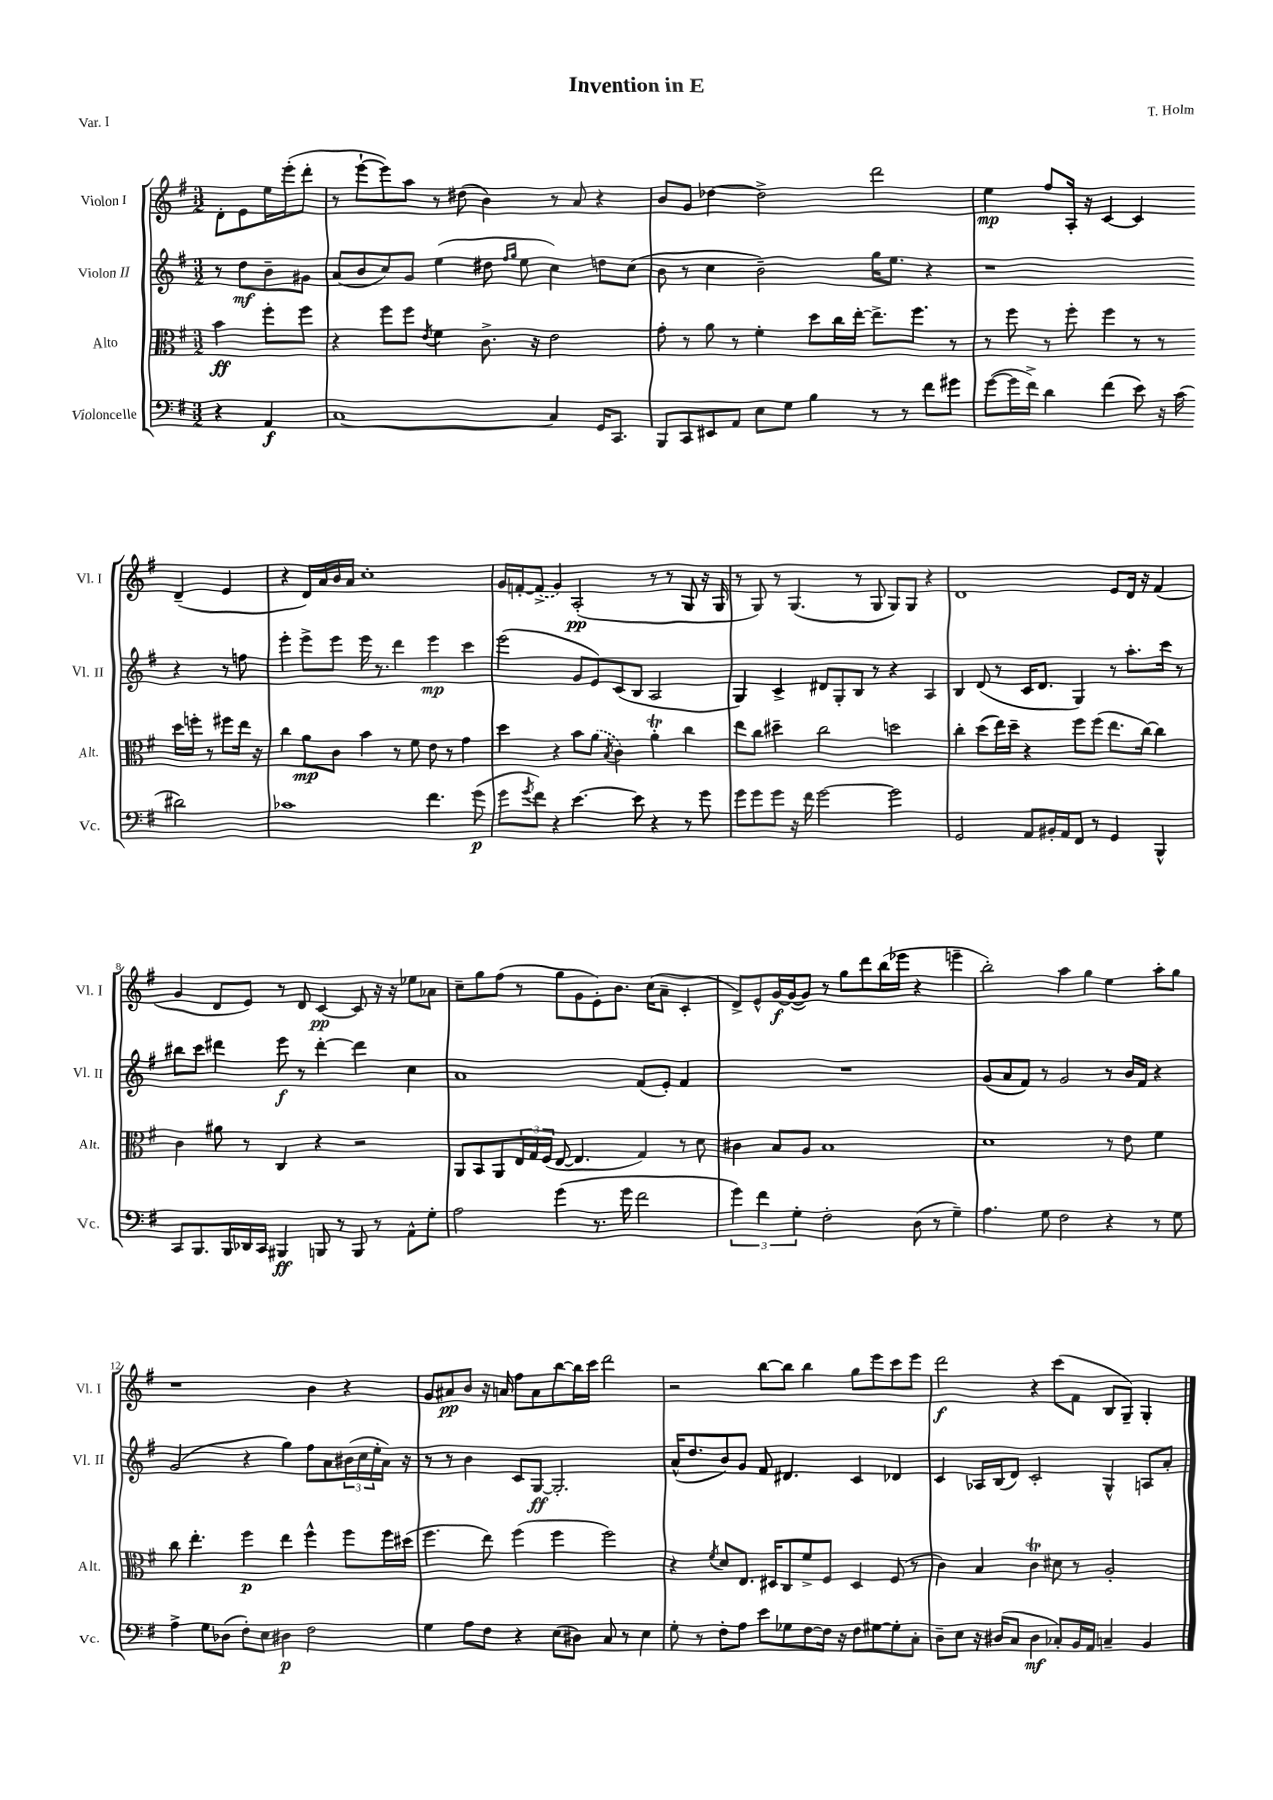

**kern	**dynam	**kern	**dynam	**kern	**dynam	**kern	**dynam
*part4	*part4	*part3	*part3	*part2	*part2	*part1	*part1
*staff4	*staff4	*staff3	*staff3	*staff2	*staff2	*staff1	*staff1
*I"Violoncelle	*	*I"Alto	*	*I"Violon II	*	*I"Violon I	*
*I'Vc.	*	*I'Alt.	*	*I'Vl. II	*	*I'Vl. I	*
*clefF4	*	*clefC3	*	*clefG2	*	*clefG2	*
*k[f#]	*	*k[f#]	*	*k[f#]	*	*k[f#]	*
*M3/2	*	*M3/2	*	*M3/2	*	*M3/2	*
=	=	=	=	=	=	=	=
4r	.	4b\	ff	8r	.	8d'\L	.
.	.	.	.	8dd\L	mf	8e\	.
4AA/	f	8ff#'\L	.	8b~\	.	16ee\L	.
.	.	.	.	.	.	(16eee'\J	.
.	.	8ff#\J	.	8g#X\J	.	8ddd'\J	.
=1	=1	=1	=1	=1	=1	=1	=1
[1C	.	4r	.	(8a/L	.	8r	.
.	.	.	.	8b/	.	[8eee`\L	.
.	.	8ff#\L	.	8cc/)	.	8eee\])	.
.	.	8ff#\J	.	8g/J	.	8aa\J	.
.	.	8qe/	.	.	.	.	.
.	.	4f#\	.	(4ee\	.	8r	.
.	.	.	.	.	.	(8dd#X\	.
.	.	8.c^\	.	8dd#X\	.	4b\)	.
.	.	.	.	16qqff#/LL	.	.	.
.	.	.	.	16qqgg/JJ	.	.	.
.	.	.	.	8ee\	.	.	.
.	.	16r	.	.	.	.	.
4C/]	.	2e\	.	4cc\)	.	8r	.
.	.	.	.	.	.	8a/	.
16GG/KL	.	.	.	8ddn\L	.	4r	.
8.CC/J	.	.	.	.	.	.	.
.	.	.	.	(8cc\J	.	.	.
=2	=2	=2	=2	=2	=2	=2	=2
8BBB/L	.	8g'\	.	8b\	.	8b/L	.
8CC/	.	8r	.	8r	.	8g/J	.
8EE#X/	.	8a\	.	4cc\	.	[4dd-X\	.
8AA/J	.	8r	.	.	.	.	.
8E\L	.	4f#'\	.	2b~\)	.	2dd-^\]	.
8G\J	.	.	.	.	.	.	.
4B\	.	8dd\L	.	.	.	.	.
.	.	16cc\L	.	.	.	.	.
.	.	[16ee'\JJ	.	.	.	.	.
8r	.	8.ee^\L]	.	16gg\KL	.	2ddd\	.
.	.	.	.	8.ee\J	.	.	.
8r	.	.	.	.	.	.	.
.	.	8.ff#\J	.	.	.	.	.
8f#\L	.	.	.	4r	.	.	.
8g#X\J	.	8r	.	.	.	.	.
=3	=3	=3	=3	=3	=3	=3	=3
([8g\L	.	8r	.	1r	.	4ee\	mp
16g\L]	.	8ff#\	.	.	.	.	.
16f#^\JJ)	.	.	.	.	.	.	.
4d\	.	8r	.	.	.	8ff#/L	.
.	.	8ff#'\	.	.	.	16A'/Jk	.
.	.	.	.	.	.	16r	.
(4f#\	.	4ff#\	.	.	.	[4c/	.
8e\)	.	8r	.	.	.	4c/]	.
16r	.	8r	.	.	.	.	.
(16c\	.	.	.	.	.	.	.
2d#X\)	.	16dd\LL	.	4r	.	(4d~/	.
.	.	16ffn'\JJ	.	.	.	.	.
.	.	8r	.	.	.	.	.
.	.	8ff#X\L	.	8r	.	4e/	.
.	.	16ee\Jk	.	8ffn\	.	.	.
.	.	16r	.	.	.	.	.
!!LO:LB:g=z
=4	=4	=4	=4	=4	=4	=4	=4
1c-X	.	4cc\	.	4eee'\	.	4r	.
.	.	8a\L	mp	8eee^\L	.	16d/LL)	.
.	.	.	.	.	.	16a/	.
.	.	8c\J	.	8eee\J	.	16b/	.
.	.	.	.	.	.	16a/JJ	.
.	.	4b\	.	16eee\	.	1cc'	.
.	.	.	.	8.r	.	.	.
.	.	8r	.	4ddd\	.	.	.
.	.	8f#\	.	.	.	.	.
4.f#\	.	8e\	.	4eee\	mp	.	.
.	.	8r	.	.	.	.	.
.	.	4g\	.	4ccc\	.	.	.
(8g\	p	.	.	.	.	.	.
=5	=5	=5	=5	=5	=5	=5	=5
8g\L	.	4dd\	.	(2eee\	.	16g/LL	.
.	.	.	.	.	.	[16fn'/J	.
8qg/	.	.	.	.	.	.	.
8f#\J)	.	.	.	.	.	(8f^/J]	.
4r	.	4r	.	.	.	4g/)	.
[4.e\	.	8b\L	.	8g/L	.	(2A'/	pp
.	.	(8a\J	.	8e/)	.	.	.
.	.	8qB/	.	.	.	.	.
.	.	4c\)	.	(8c/	.	.	.
8e\]	.	.	.	8B/J	.	.	.
4r	.	4aT'\	.	2A/	.	8r	.
.	.	.	.	.	.	8r	.
8r	.	4cc\	.	.	.	8G/	.
8g\	.	.	.	.	.	16r	.
.	.	.	.	.	.	16G/	.
=6	=6	=6	=6	=6	=6	=6	=6
8g\L	.	8ee\L	.	4G/)	.	8r	.
8g\	.	8cc\J	.	.	.	8G/)	.
8g\J	.	4dd#X~\	.	4c^/	.	8r	.
16r	.	.	.	.	.	(4.G/	.
16f#\	.	.	.	.	.	.	.
[2g\	.	2cc\	.	8d#X/L	.	.	.
.	.	.	.	8G'/	.	.	.
.	.	.	.	8B/J	.	8r	.
.	.	.	.	8r	.	8G/	.
2g\]	.	2ddn\	.	4r	.	8G/L)	.
.	.	.	.	.	.	8G/J	.
.	.	.	.	4A/	.	4r	.
=7	=7	=7	=7	=7	=7	=7	=7
2GG/	.	4cc'\	.	4B/	.	1d	.
.	.	(8dd\L	.	(8d/	.	.	.
.	.	16ee\L)	.	8r	.	.	.
.	.	16dd~\JJ	.	.	.	.	.
8AA/L	.	4r	.	16c/KL	.	.	.
.	.	.	.	8.d/J	.	.	.
16BB#X'/L	.	.	.	.	.	.	.
16AA/J	.	.	.	.	.	.	.
8FF#/J	.	8ff#\L	.	4G/)	.	.	.
8r	.	(8ff#\J	.	.	.	.	.
4GG/	.	8.ee\L	.	8r	.	8e/L	.
.	.	.	.	8.aa'\L	.	16d/Jk	.
.	.	[16cc\Jk)	.	.	.	16r	.
4BBB^^/	.	4cc\]	.	.	.	(4f#/	.
.	.	.	.	16ccc\Jk	.	.	.
.	.	.	.	8r	.	.	.
!!LO:LB:g=z
=8	=8	=8	=8	=8	=8	=8	=8
8CC/L	.	4c\	.	8bb#X\L	.	4g/	.
8.BBB/	.	.	.	8ccc\J	.	.	.
.	.	8a#X\	.	4ddd#X\	.	8d/L	.
16BBB/L	.	.	.	.	.	.	.
16DD-X/	.	8r	.	.	.	8e/J)	.
16CC/JJ	.	.	.	.	.	.	.
4BBB#X/	ff	4C/	.	8eee\	f	8r	.
.	.	.	.	8r	.	8d/	.
8BBBn/	.	4r	.	[4ddd#'\	.	[4c/	pp
8r	.	.	.	.	.	.	.
8BBB/	.	2r	.	4ddd#\]	.	8c/]	.
8r	.	.	.	.	.	16r	.
.	.	.	.	.	.	16r	.
8AA^^\L	.	.	.	4cc\	.	8ee-X\L	.
8G'\J	.	.	.	.	.	8a-X\J	.
=9	=9	=9	=9	=9	=9	=9	=9
2A\	.	8AA/L	.	1a	.	8cc~\L	.
.	.	8BB/	.	.	.	8gg\	.
.	.	8AA/	.	.	.	(8ff#\J	.
.	.	24E/L	.	.	.	8r	.
.	.	24G/	.	.	.	.	.
.	.	(24F#/JJ	.	.	.	.	.
(4g\	.	[8E/	.	.	.	8gg\L	.
.	.	4.E/]	.	.	.	8g\	.
8.r	.	.	.	.	.	8e'\)	.
.	.	.	.	.	.	8.b\J	.
16g\	.	.	.	.	.	.	.
2f#\	.	4G/)	.	(8f#/L	.	.	.
.	.	.	.	.	.	(16cc\KL	.
.	.	.	.	8e'/J)	.	8a~\J	.
.	.	8r	.	4f#/	.	4c'/	.
.	.	8d\	.	.	.	.	.
=10	=10	=10	=10	=10	=10	=10	=10
6g\)	.	4c#X\	.	1.r	.	8d^/L)	.
.	.	.	.	.	.	8e^^/	.
6f#\	.	.	.	.	.	.	.
.	.	8B/L	.	.	.	[16g/L	f
.	.	.	.	.	.	(16g/J_	.
6G'\	.	.	.	.	.	.	.
.	.	8A/J	.	.	.	8g/J])	.
2F#'\	.	1B	.	.	.	8r	.
.	.	.	.	.	.	8gg\L	.
.	.	.	.	.	.	8ddd\	.
.	.	.	.	.	.	(16bb\L	.
.	.	.	.	.	.	16eee-X\JJ	.
(8D\	.	.	.	.	.	4r	.
8r	.	.	.	.	.	.	.
4G~\)	.	.	.	.	.	4eeen~\	.
=11	=11	=11	=11	=11	=11	=11	=11
4.A\	.	1d	.	(8g/L	.	2bb'\)	.
.	.	.	.	8a/	.	.	.
.	.	.	.	8f#/J)	.	.	.
8G\	.	.	.	8r	.	.	.
2F#\	.	.	.	2g/	.	4aa\	.
.	.	.	.	.	.	4gg\	.
4r	.	8r	.	8r	.	4ee\	.
.	.	8e\	.	16b/LL	.	.	.
.	.	.	.	16f#/JJ	.	.	.
8r	.	4f#\	.	4r	.	8aa'\L	.
8G\	.	.	.	.	.	8gg\J	.
!!LO:LB:g=z
=12	=12	=12	=12	=12	=12	=12	=12
4A^\	.	8cc\	.	(2g/	.	1r	.
.	.	4.ee'\	.	.	.	.	.
8G\L	.	.	.	.	.	.	.
(8D-X\J	.	.	.	.	.	.	.
8F#'\L)	.	4ff#\	p	4r	.	.	.
8E\J	.	.	.	.	.	.	.
4D#X\	p	4ee\	.	4gg\)	.	.	.
2F#\	.	4ff#^^\	.	8ff#\L	.	4b\	.
.	.	.	.	8a\	.	.	.
.	.	8ff#\L	.	(24b#X\L	.	4r	.
.	.	.	.	24cc\	.	.	.
.	.	.	.	24ee'\	.	.	.
.	.	16ff#\L	.	16a\JJ)	.	.	.
.	.	(16dd#X\JJ	.	16r	.	.	.
=13	=13	=13	=13	=13	=13	=13	=13
4G\	.	4.ff#\	.	8r	.	8g/L	.
.	.	.	.	8r	.	8a#X/	pp
8A\L	.	.	.	4b\	.	8b/J	.
8F#\J	.	8ee\)	.	.	.	16r	.
.	.	.	.	.	.	16an/	.
4r	.	(4ff#\	.	8c/L	.	8ff#\L	.
.	.	.	.	[8G/J	ff	8a\	.
(8E\L	.	4ff#\	.	2.G'/]	.	[8bb\	.
8D#X\J)	.	.	.	.	.	16bb\L]	.
.	.	.	.	.	.	16ccc\JJ	.
8C/	.	2ff#\)	.	.	.	2ddd\	.
8r	.	.	.	.	.	.	.
4E\	.	.	.	.	.	.	.
=14	=14	=14	=14	=14	=14	=14	=14
8G'\	.	4r	.	(16a^^/KL	.	2r	.
.	.	.	.	8.dd/	.	.	.
8r	.	.	.	.	.	.	.
.	.	8qf#/	.	.	.	.	.
8F#'\L	.	8d/L	.	8b/)	.	.	.
8A\J	.	8.E/J	.	8g/J	.	.	.
8e\L	.	.	.	8f#/	.	[8bb\L	.
.	.	16D#X/KL	.	.	.	.	.
8G-X\	.	8C/	.	4.d#X/	.	8bb\J]	.
[8F#\	.	8f#^/	.	.	.	4bb\	.
16F#\Jk]	.	8F#/J	.	.	.	.	.
16r	.	.	.	.	.	.	.
8F#\L	.	4D#/	.	4c/	.	8gg\L	.
[8G#X\	.	.	.	.	.	8eee\	.
8G#'\]	.	(8F#/	.	4d-X/	.	8ccc\	.
8C'\J	.	8r	.	.	.	8eee\J	.
=15	=15	=15	=15	=15	=15	=15	=15
8D~\L	.	4c\)	.	4c/	.	2ddd\	f
8E\J	.	.	.	.	.	.	.
16r	.	4B/	.	16A-X/LL	.	.	.
(16D#X/KL	.	.	.	(16B/J	.	.	.
8C/J	.	.	.	8d/J)	.	.	.
4D#\	mf	4cT\	.	2c'/	.	4r	.
8C-X'/L)	.	8d#X\	.	.	.	(8ccc\L	.
16BB/L	.	8r	.	.	.	8f#\J	.
16AA/JJ	.	.	.	.	.	.	.
4Cn~/	.	2A'/	.	4G^^/	.	8B/L	.
.	.	.	.	.	.	8G~/J)	.
4BB/	.	.	.	8An/L	.	4G'/	.
.	.	.	.	8a'/J	.	.	.
==	==	==	==	==	==	==	==
*-	*-	*-	*-	*-	*-	*-	*-
